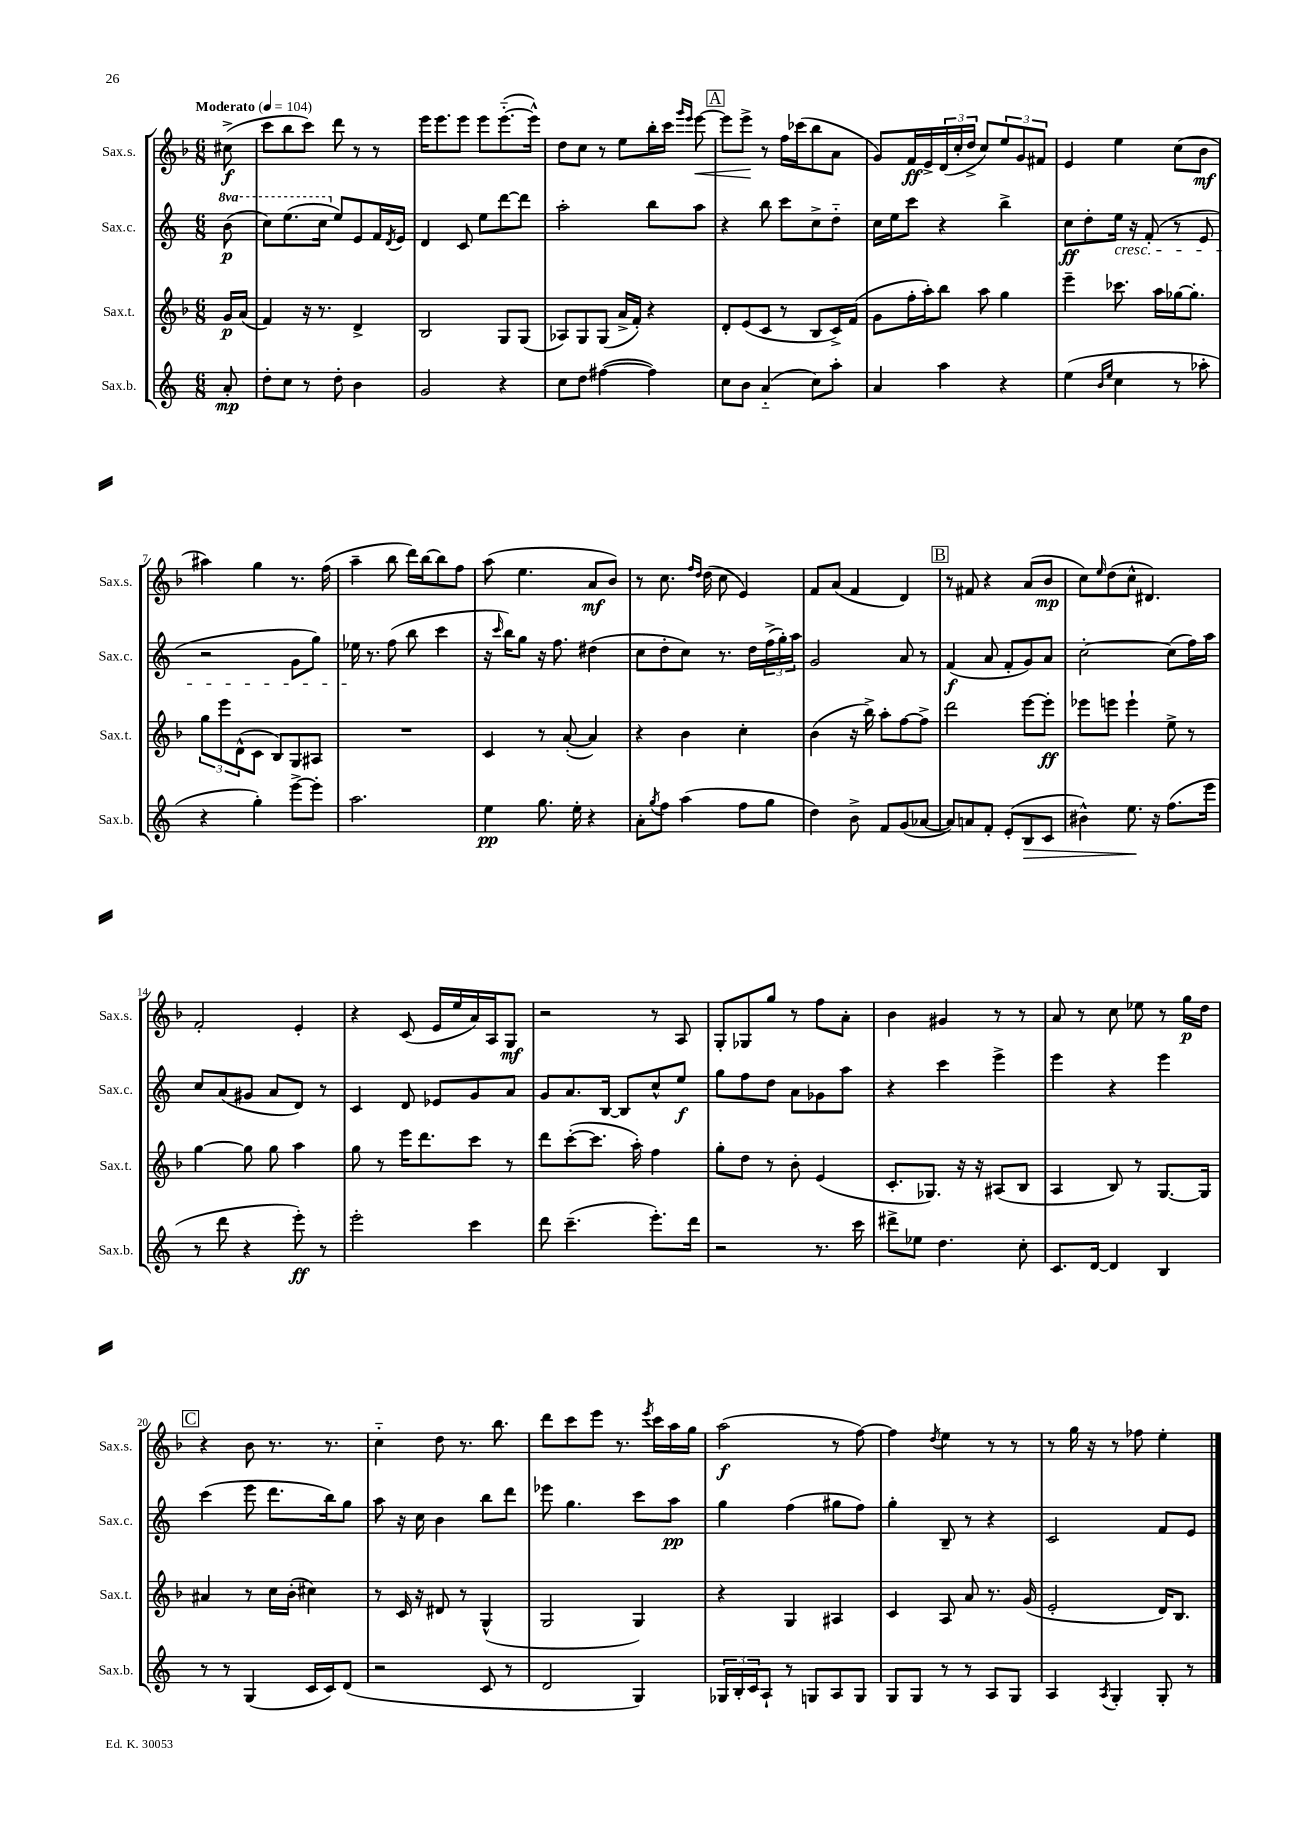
<<
\new StaffGroup <<
\new Staff = "s0" \with { instrumentName = "Sax.s." shortInstrumentName = "Sax.s." } {
    \clef treble \key f \major \numericTimeSignature \time 6/8 \partial 8 \tempo "Moderato" 4 = 104
    cis''8->\f( |
    c'''8 bes''8 c'''8) d'''8 r8 r8 |
    e'''16 e'''8. e'''8 e'''8 e'''8.~-_( e'''16-^) |
    d''8 c''8 r8 e''8 bes''16-. c'''16 \grace { g'''16 e'''16 } e'''8~\< |
    \mark \markup { \box "A" } e'''8 e'''8->\! r8 f''16 ces'''16( bes''8 a'8 |
    g'8) f'16\ff e'16-> \tuplet 3/2 { d'16( c''16-. d''16-> } c''8) \tuplet 3/2 { e''8 g'8 fis'8 } |
    e'4 e''4 c''8( bes'8\mf |
    ais''4) g''4 r8. f''16( |
    a''4-- bes''8 d'''16) bes''16~ bes''8 f''8 |
    a''8( e''4. a'8\mf bes'8) |
    r8 c''8. \grace { f''16 d''16 } d''16( c''8 e'4) |
    f'8 a'8( f'4 d'4) |
    \mark \markup { \box "B" } r8 fis'8 r4 a'8( bes'8\mp |
    c''8) \grace { e''16 } d''8( c''8-^ dis'4.) |
    f'2-. e'4-. |
    r4 c'8( e'16 e''16 a'16) a16 g8\mf |
    r2 r8 a8 |
    g8-. ges8 g''8 r8 f''8 a'8-. |
    bes'4 gis'4 r8 r8 |
    a'8 r8 c''8 ees''8 r8 g''16\p d''16 |
    \mark \markup { \box "C" } r4 bes'8 r8. r8. |
    c''4-_ d''8 r8. bes''8. |
    d'''8 c'''8 e'''8 r8. \acciaccatura { e'''8 } c'''16 a''16 g''16 |
    a''2\f( r8 f''8~) |
    f''4 \acciaccatura { d''8 } e''4 r8 r8 |
    r8 g''16 r16 r8 fes''8 e''4-. \bar "|." |
}
\new Staff = "s1" \with { instrumentName = "Sax.c." shortInstrumentName = "Sax.c." } {
    \clef treble \key c \major \numericTimeSignature \time 6/8 \set Staff.ottavationMarkups = #ottavation-simple-ordinals \partial 8
    \ottava #1 b''8\p( |
    c'''8) e'''8.( c'''16 \ottava #0 e''8) e'8 f'16 \acciaccatura { d'8 } e'16 |
    d'4 c'8 e''8 d'''8~ d'''8 |
    a''2-. b''8 a''8 |
    \mark \markup { \box "A" } r4 b''8 c'''8 c''8-> d''8-_ |
    c''16 e''16 c'''8 r4 b''4-> |
    c''8\ff d''8-. e''16\cresc r16 f'8-.( r8 e'8 |
    r2 g'8 g''8) |
    ees''16\! r8. f''8( b''8 c'''4 |
    r16 \grace { c'''16 } b''16) g''8 r16 f''8. dis''4( |
    c''8 d''8-. c''8) r8. d''16 \tuplet 3/2 { f''16->( g''16-.) a''16 } |
    g'2 a'8 r8 |
    \mark \markup { \box "B" } f'4\f( a'8 f'8-. g'8) a'8 |
    c''2~-. c''8( f''16) a''16 |
    c''8 a'8( gis'8 a'8 d'8) r8 |
    c'4 d'8 ees'8 g'8 a'8 |
    g'8 a'8. b16~ b8 c''8-^ e''8\f |
    g''8 f''8 d''8 a'8 ges'8 a''8 |
    r4 c'''4 e'''4-> |
    e'''4 r4 e'''4 |
    \mark \markup { \box "C" } c'''4( e'''8 d'''8. b''16) g''8 |
    a''8 r16 c''16 b'4 b''8 d'''8 |
    ees'''8 g''4. c'''8 a''8\pp |
    g''4 f''4( gis''8 f''8) |
    g''4-. b8-- r8 r4 |
    c'2 f'8 e'8 \bar "|." |
}
\new Staff = "s2" \with { instrumentName = "Sax.t." shortInstrumentName = "Sax.t." } {
    \clef treble \key f \major \numericTimeSignature \time 6/8 \partial 8
    g'16\p a'16( |
    f'4) r16 r8. d'4-> |
    bes2 g8 g8( |
    aes8) g8 g8( a'16-> f'16-.) r4 |
    \mark \markup { \box "A" } d'8-. e'8( c'8 r8 bes8 c'16->) f'16( |
    g'8 f''16-. a''16-.) bes''8 a''8 g''4 |
    e'''4-- ces'''8. a''16 ges''16~ ges''8.-. |
    \tuplet 3/2 { g''8 e'''8 d'8-^( } c'8 bes8) g8 ais8 |
    R2. |
    c'4 r8 a'8~-.( a'4) |
    r4 bes'4 c''4-. |
    bes'4( r16 bes''16->) a''8-. f''8~ f''8-> |
    \mark \markup { \box "B" } d'''2 e'''8~ e'''8-.\ff |
    ees'''8 e'''8 e'''4-! e''8-> r8 |
    g''4~ g''8 g''8 a''4 |
    g''8 r8 e'''16 d'''8. c'''8 r8 |
    d'''8 c'''8~-.( c'''8. a''16-.) f''4 |
    g''8-. d''8 r8 bes'8-. e'4( |
    c'8.-. ges8.) r16 r16 ais8( bes8 |
    a4 bes8) r8 g8.~ g16 |
    \mark \markup { \box "C" } ais'4 r8 c''16 bes'16-.( cis''4) |
    r8 c'16 r16 dis'8 r8 g4-^( |
    g2 g4) |
    r4 g4 ais4 |
    c'4 a8 a'8 r8. g'16( |
    e'2-. d'16) bes8. \bar "|." |
}
\new Staff = "s3" \with { instrumentName = "Sax.b." shortInstrumentName = "Sax.b." } {
    \clef treble \key c \major \numericTimeSignature \time 6/8 \partial 8
    a'8-.\mp |
    d''8-. c''8 r8 d''8-. b'4 |
    g'2 r4 |
    c''8 d''8 fis''4~( fis''4) |
    \mark \markup { \box "A" } c''8 b'8 a'4-_( c''8) a''8-. |
    a'4 a''4 r4 |
    e''4( \grace { b'16 e''16 } c''4 r8 aes''8-. |
    r4 g''4-.) e'''8~-> e'''8-. |
    a''2. |
    e''4\pp g''8. e''16-. r4 |
    a'8-. \acciaccatura { g''8 } f''8 a''4( f''8 g''8 |
    d''4) b'8-> f'8 g'8( aes'8~ |
    \mark \markup { \box "B" } aes'8) a'8 f'8-. e'8-.( b8\> c'8 |
    bis'4-^) e''8.\! r16 f''8.( e'''16 |
    r8 d'''8 r4 e'''8-.\ff) r8 |
    e'''2-. c'''4 |
    d'''8 c'''4.--( e'''8.-.) d'''16 |
    r2 r8. c'''16 |
    dis'''8-> ees''8 d''4. c''8-. |
    c'8. d'16~ d'4 b4 |
    \mark \markup { \box "C" } r8 r8 g4( c'16 c'16) d'8( |
    r2 c'8 r8 |
    d'2 g4) |
    \tuplet 3/2 { ges16 b16-. c'16 } a8-! r8 g8 a8 g8 |
    g8 g8 r8 r8 a8 g8 |
    a4 \acciaccatura { a8 } g4-. g8-. r8 \bar "|." |
}
>>
>>
